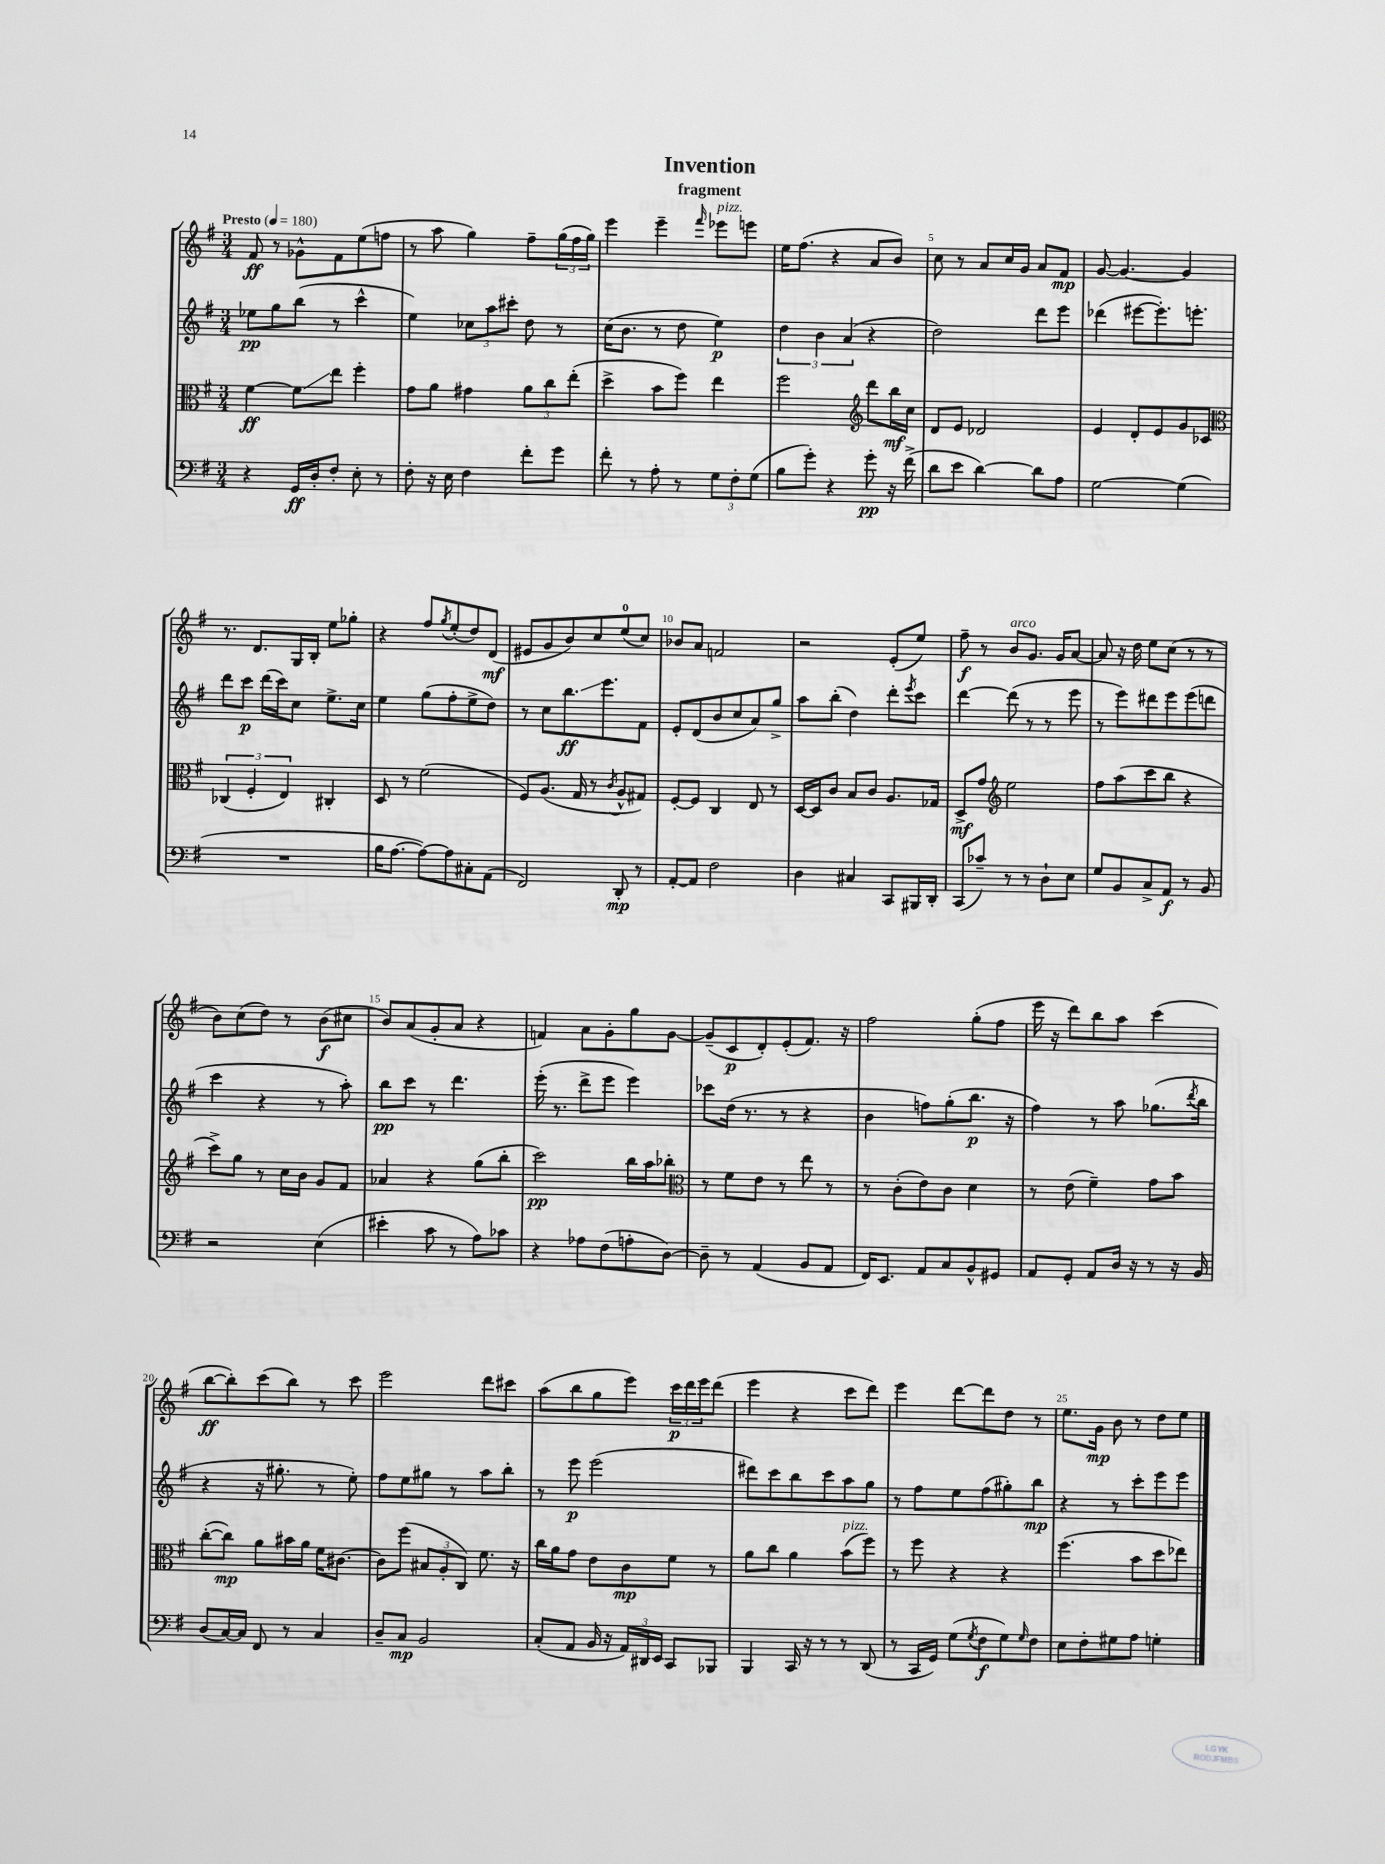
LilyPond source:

\header { title = "Invention" subtitle = "fragment" }
<<
\new StaffGroup <<
\new Staff = "s0" {
    \clef treble \key g \major \numericTimeSignature \time 3/4 \tempo "Presto" 4 = 180
    fis'8\ff r8 ges'8-^ fis'8 e''8( f''8 |
    r8 a''8 g''4) fis''8-- \tuplet 3/2 { g''16( fis''16 g''16) } |
    e'''4 e'''4-- \grace { fis'''16 } ees'''8^\markup { \italic "pizz." } e'''8 |
    e''16 fis''8.( r4 a'8 b'8) |
    c''8 r8 a'8 c''16 g'16 a'8 fis'8\mp |
    g'8~ g'4.~ g'4 |
    r8. d'8. g16 b16-. e''8 ges''8-. |
    r4 fis''8 \acciaccatura { g''8 } e''8-.( d''8) d'8\mf( |
    eis'8 g'8 b'8) c''8 e''8-0( c''8) |
    bes'8 a'8 f'2 |
    r2 e'8-.( e''8) |
    fis''8--\f r8 b'8^\markup { \italic "arco" } g'8. g'16 a'8~ |
    a'8 r16 d''16 e''8 c''8( r8 r8 |
    b'8) c''8( d''8) r8 b'8\f( cis''8 |
    b'8) a'8( g'8-. a'8 r4 |
    f'4) a'8 g'8-. g''8 g'8~ |
    g'8--( c'8\p d'8-.) e'8-.( fis'8.) r16 |
    fis''2 g''8-.( fis''8 |
    e'''16 r16 d'''8) b''8 a''8 c'''4( |
    b''8~\ff b''8-.) c'''8( b''8) r8 c'''8 |
    e'''2 d'''8 cis'''8 |
    a''8( b''8 g''8 e'''8) \tuplet 3/2 { c'''16\p d'''16 e'''16 } d'''8( |
    e'''4 r4 c'''8 d'''8) |
    e'''4 d'''8~ d'''8 d''8 r8 |
    e''8. g'16\mp b'8 r8 d''8 e''8 \bar "|." |
}
\new Staff = "s1" {
    \clef treble \key g \major \numericTimeSignature \time 3/4
    ees''8\pp g''8 b''8( r8 c'''4-^ |
    e''4) \tuplet 3/2 { ces''8 a''8 cis'''8-. } d''8 r8 |
    c''16( b'8. r8 d''8 e''4\p) |
    \tuplet 3/2 { d''4 b'4 a'4( } r4 |
    d''2) d'''8 e'''8 |
    des'''4( eis'''8~ eis'''8.-.) e'''8.-. |
    d'''8 c'''8\p d'''16( c'''16) c''8 e''8.-> c''16 |
    e''4 g''8( fis''8-. e''8-> d''8) |
    r8 c''8 b''8.\glissando\ff e'''8. fis'8 |
    e'8-. d'8( b'8 c''8 a'8) g''8-> |
    a''8 b''8-.( d''4) d'''8-. \acciaccatura { e'''8 } c'''8 |
    d'''4~ d'''8( r8 r8 e'''8 |
    r8 e'''8) dis'''8 e'''8 e'''8( d'''8 |
    c'''4 r4 r8 a''8-.) |
    b''8\pp c'''8 r8 d'''4. |
    e'''16-.( r8. d'''8-> e'''8 e'''4) |
    ces'''8 d''16( r8. r8 r4 |
    b'4 f''8) g''8-.( b''8.\p r16 |
    fis''4) r8 a''8 ges''8.( \acciaccatura { d'''8 } b''16 |
    r4 r16 gis''8.-. r8 e''8-.) |
    fis''8 e''8 gis''8 r8 a''8 b''8-. |
    r8 e'''8\p e'''2( |
    dis'''8) c'''8 b''8 c'''8 a''8 g''8 |
    r8 fis''8 e''8 fis''8( gis''8-.) b''8\mp |
    r4 r8 c'''8-. e'''8 e'''8 \bar "|." |
}
\new Staff = "s2" {
    \clef alto \key g \major \numericTimeSignature \time 3/4
    fis'4~\ff fis'8\glissando e''8 fis''4-. |
    g'8 a'8 gis'4 \tuplet 3/2 { a'8 c''8 e''8-.( } |
    d''4-> b'8 fis''8) e''4 |
    fis''2 \clef treble d'''8 b''16\mf c''16 |
    d'8 e'8 des'2 |
    e'4 d'8-. e'8 g'8 ces'8 |
    \clef alto \tuplet 3/2 { ces4( fis4-. e4) } cis4-. |
    d8 r8 fis'2( |
    fis8) a8.( g16 r8 \acciaccatura { c'8 } a8-^ gis8) |
    fis8~-. fis8 c4 e8 r8 |
    d16~ d16 c'8 b8 c'8 a8. ges16 |
    d8->\mf g'8 \clef treble e''2 |
    fis''8 a''8( c'''8 b''8 r4 |
    c'''8->) g''8 r8 c''16 b'16 g'8 fis'8 |
    aes'4 r4 g''8( b''8-. |
    c'''2\pp) b''16 a''16 bes''8-. |
    \clef alto r8 fis'8 e'8 r8 e''8 r8 |
    r8 c'8-.( e'8) c'8 d'4 |
    r8 e'8( fis'4--) g'8 b'8 |
    c''8~-.( c''8\mp) a'8 bis'16 a'16 fis'16 cis'8.~ |
    cis'8 fis''8( \tuplet 3/2 { bis8 a8-. c8) } fis'8. r16 |
    c''16 a'16 g'8 e'8 c'8\mp fis'8 r8 |
    a'8 c''8 a'4 b'8^\markup { \italic "pizz." }( fis''8) |
    r8 fis''8 r4 r4 |
    fis''4.( b'8 d''8 ees''8) \bar "|." |
}
\new Staff = "s3" {
    \clef bass \key g \major \numericTimeSignature \time 3/4
    r4 g,16\ff d16-. fis8-. e8-. r8 |
    fis8-. r16 e16 fis4 fis'8-. g'8 |
    fis'8-. r8 a8-. r8 \tuplet 3/2 { g8 fis8-. g8( } |
    b8 g'8-.) r4 g'8-.\pp r16 fis'16->( |
    d'8 e'8 d'4~) d'8 a8 |
    g2~ g4( |
    R2. |
    b16 a8.~ a8~) a8 cis8-. a,8( |
    fis,2) d,8-.\mp r8 |
    a,8~-. a,8 fis2 |
    d4 cis4 c,8 bis,,16 d,16-. |
    c,8( ces'8--) r8 r8 d8-! e8 |
    g8 b,8 c8-> a,8\f r8 b,8 |
    r2 e4( |
    eis'4-. c'8 r8 a8) ces'8 |
    r4 aes8 fis8( a8-. d8~) |
    d8-- r8 a,4( b,8 a,8 |
    fis,16) e,8. a,8 c8 b,8-^ gis,8 |
    a,8 g,8-. a,8 d16 r16 r8 r16 b,16 |
    d8( c16~) c16 fis,8 r8 c4 |
    d8-- c8\mp b,2 |
    c8-.( a,8 b,16 r16 \tuplet 3/2 { a,16) dis,16 e,16 } c,8 bes,,8 |
    b,,4 c,16 r16 r8 r8 d,8( |
    r8 c,16 g,16) g8( \acciaccatura { g8 } fis8\f g8) \grace { g16 } fis8 |
    e8 fis8-. gis8 a8 g4-. \bar "|." |
}
>>
>>
\layout { \context { \Score \override BarNumber.break-visibility = ##(#f #t #t) barNumberVisibility = #(every-nth-bar-number-visible 5) } }
